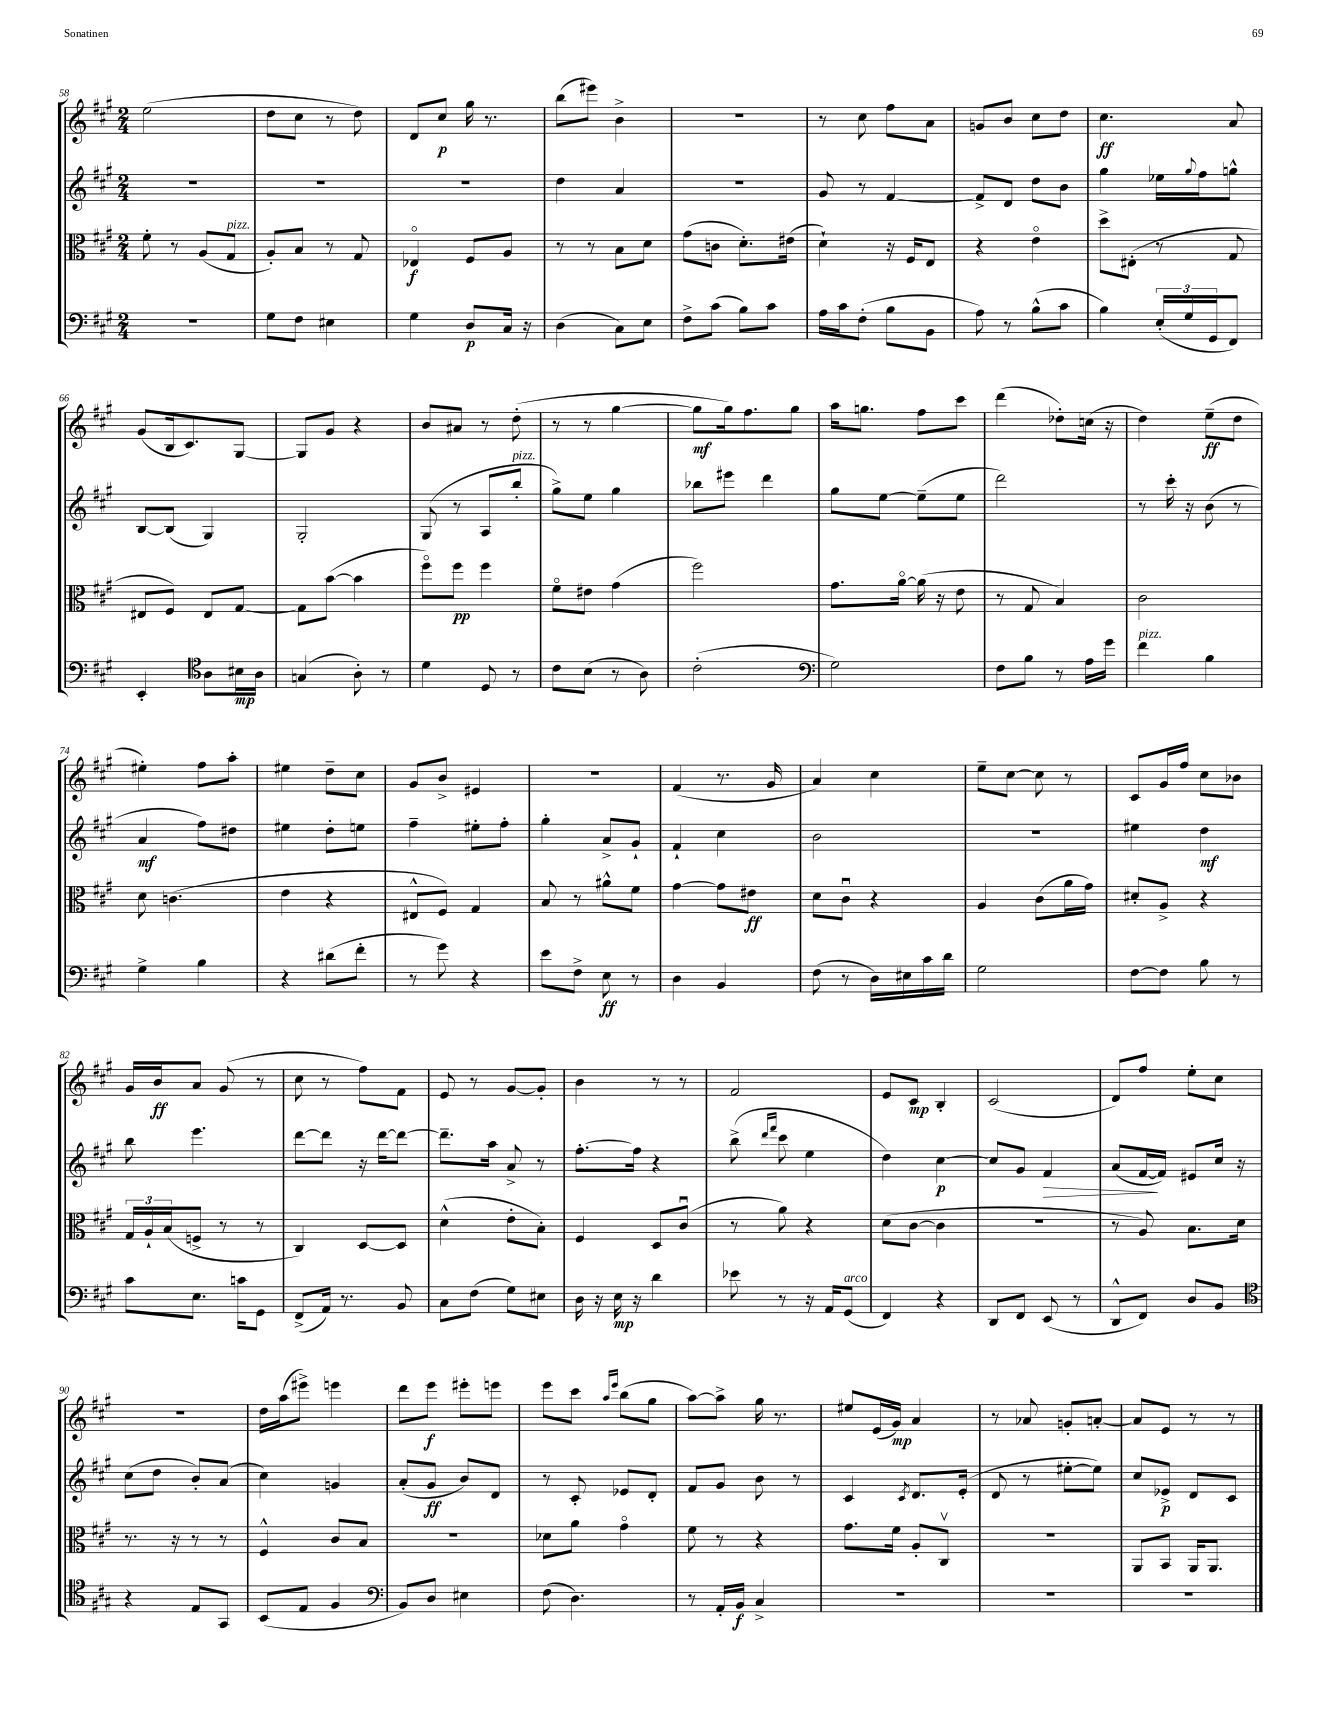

**kern	**dynam	**kern	**dynam	**kern	**dynam	**kern	**dynam
*part4	*part4	*part3	*part3	*part2	*part2	*part1	*part1
*staff4	*staff4	*staff3	*staff3	*staff2	*staff2	*staff1	*staff1
*clefF4	*	*clefC3	*	*clefG2	*	*clefG2	*
*k[f#c#g#]	*	*k[f#c#g#]	*	*k[f#c#g#]	*	*k[f#c#g#]	*
*M2/4	*	*M2/4	*	*M2/4	*	*M2/4	*
=58	=58	=58	=58	=58	=58	=58	=58
2r	.	8f#'\	.	2r	.	(2ee\	.
.	.	8r	.	.	.	.	.
.	.	(8A/L	.	.	.	.	.
!	!	!LO:TX:a:i:t=pizz.	!	!	!	!	!
.	.	8G#/J	.	.	.	.	.
=59	=59	=59	=59	=59	=59	=59	=59
8G#\L	.	8A'/L)	.	2r	.	8dd\L	.
8F#\J	.	8B/J	.	.	.	8cc#\J	.
4E#X\	.	8r	.	.	.	8r	.
.	.	8G#/	.	.	.	8dd\)	.
=60	=60	=60	=60	=60	=60	=60	=60
4G#\	.	4E-X/	f	2r	.	8d/L	.
.	.	.	.	.	.	8cc#/J	p
8D/L	p	8F#/L	.	.	.	16gg#\	.
.	.	.	.	.	.	8.r	.
16C#/Jk	.	8A/J	.	.	.	.	.
16r	.	.	.	.	.	.	.
=61	=61	=61	=61	=61	=61	=61	=61
(4D\	.	8r	.	4dd\	.	(8bb\L	.
.	.	8r	.	.	.	8eee#X\J)	.
8C#\L)	.	8B\L	.	4a/	.	4b^\	.
8E\J	.	8d\J	.	.	.	.	.
=62	=62	=62	=62	=62	=62	=62	=62
8F#^\L	.	(8g#\L	.	2r	.	2r	.
(8c#\J	.	8cn\J	.	.	.	.	.
8B\L)	.	8.d'\L)	.	.	.	.	.
8c#\J	.	.	.	.	.	.	.
.	.	(16e#X\Jk	.	.	.	.	.
=63	=63	=63	=63	=63	=63	=63	=63
16A\LL	.	4d`\)	.	8g#/	.	8r	.
16c#\J	.	.	.	.	.	.	.
(8F#'\J	.	.	.	8r	.	8cc#\	.
8B\L	.	16r	.	[4f#/	.	8ff#\L	.
.	.	16F#/KL	.	.	.	.	.
8BB\J	.	8E/J	.	.	.	8a\J	.
=64	=64	=64	=64	=64	=64	=64	=64
8A\)	.	4r	.	8f#^/L]	.	8gn/L	.
8r	.	.	.	8d/J	.	8b/J	.
(8B^^\L	.	4e\	.	8dd\L	.	8cc#\L	.
8c#\J	.	.	.	8b\J	.	8dd\J	.
=65	=65	=65	=65	=65	=65	=65	=65
4B\)	.	8dd^\L	.	4gg#\	.	4.cc#\	ff
.	.	(8E#X'\J	.	.	.	.	.
(24E'/LL	.	8r	.	16ee-X\LL	.	.	.
24G#/	.	.	.	.	.	.	.
.	.	.	.	8qqgg#/	.	.	.
.	.	.	.	16ff#\J	.	.	.
24GG#/J	.	.	.	.	.	.	.
8FF#/J)	.	8G#/	.	8ggn^^\J	.	8a/	.
!!LO:LB:g=z
=66	=66	=66	=66	=66	=66	=66	=66
4EE'/	.	8E#X/L	.	[8B/L	.	(8g#/L	.
.	.	8F#/J)	.	(8B/J]	.	16B/k	.
.	.	.	.	.	.	8.c#/)	.
*clefC4	*	*	*	*	*	*	*
8A\L	.	8E#/L	.	4G#/)	.	.	.
16B#X\L	mp	[8G#/J	.	.	.	[8G#/J	.
16A\JJ	.	.	.	.	.	.	.
=67	=67	=67	=67	=67	=67	=67	=67
(4Gn/	.	8G#\L]	.	2G#'/	.	8G#/L]	.
.	.	([8b\J	.	.	.	8g#/J	.
8A'\)	.	4b\]	.	.	.	4r	.
8r	.	.	.	.	.	.	.
=68	=68	=68	=68	=68	=68	=68	=68
4d\	.	8ff#\L)	.	(8G#/	.	8b/L	.
.	.	8ff#\J	pp	8r	.	8a#X/J	.
8D/	.	4ff#\	.	8A/L	.	8r	.
!	!	!	!	!LO:TX:a:i:t=pizz.	!	!	!
8r	.	.	.	8bb'/J	.	(8dd'\	.
=69	=69	=69	=69	=69	=69	=69	=69
8c#\L	.	8f#\L	.	8gg#^\L)	.	8r	.
(8B\J	.	8e#X\J	.	8ee\J	.	8r	.
8r	.	(4g#\	.	4gg#\	.	[4gg#\	.
8A\)	.	.	.	.	.	.	.
=70	=70	=70	=70	=70	=70	=70	=70
(2c#'\	.	2ff#\)	.	8bb-X\L	.	8gg#\L]	mf
.	.	.	.	8eee#X\J	.	16gg#\k)	.
.	.	.	.	.	.	8.ff#\	.
.	.	.	.	4ddd\	.	.	.
.	.	.	.	.	.	8gg#\J	.
=71	=71	=71	=71	=71	=71	=71	=71
*clefF4	*	*	*	*	*	*	*
2G#\)	.	8.g#\L	.	8gg#\L	.	16aa\KL	.
.	.	.	.	.	.	8.ggn\J	.
.	.	.	.	[8ee\J	.	.	.
.	.	[16a\Jk	.	.	.	.	.
.	.	(16a\]	.	(8ee~\L]	.	8ff#\L	.
.	.	16r	.	.	.	.	.
.	.	8e\	.	8ee\J	.	8ccc#\J	.
=72	=72	=72	=72	=72	=72	=72	=72
8F#\L	.	8r	.	2ddd\)	.	(4ddd\	.
8B\J	.	8G#/	.	.	.	.	.
8r	.	4B/)	.	.	.	8dd-X'\L)	.
16A\LL	.	.	.	.	.	(16ccn\Jk	.
16g#\JJ	.	.	.	.	.	16r	.
=73	=73	=73	=73	=73	=73	=73	=73
!LO:TX:a:i:t=pizz.	!	!	!	!	!	!	!
4f#\	.	2c#\	.	8r	.	4dd\)	.
.	.	.	.	16ccc#'\	.	.	.
.	.	.	.	16r	.	.	.
4B\	.	.	.	(8b\	.	(8ee~\L	ff
.	.	.	.	8r	.	8dd\J	.
!!LO:LB:g=z
=74	=74	=74	=74	=74	=74	=74	=74
4G#^\	.	8d\	.	4a/	mf	4ee#X'\)	.
.	.	(4.cn\	.	.	.	.	.
4B\	.	.	.	8ff#\L)	.	8ff#\L	.
.	.	.	.	8dd#X\J	.	8aa'\J	.
=75	=75	=75	=75	=75	=75	=75	=75
4r	.	4e\	.	4ee#X\	.	4ee#X\	.
(8d#X\L	.	4r	.	8dd'\L	.	8dd~\L	.
8f#'\J	.	.	.	8een\J	.	8cc#\J	.
=76	=76	=76	=76	=76	=76	=76	=76
8r	.	8E#X^^/L	.	4ff#~\	.	8g#/L	.
8g#\)	.	8F#/J)	.	.	.	8b^/J	.
4r	.	4G#/	.	8ee#X'\L	.	4e#X/	.
.	.	.	.	8ff#'\J	.	.	.
=77	=77	=77	=77	=77	=77	=77	=77
8e\L	.	8B/	.	4gg#'\	.	2r	.
8F#^\J	.	8r	.	.	.	.	.
8E\	ff	8a#X^^\L	.	8a^/L	.	.	.
8r	.	8f#\J	.	8g#`/J	.	.	.
=78	=78	=78	=78	=78	=78	=78	=78
4D\	.	[4g#\	.	4f#`/	.	(4f#/	.
4BB/	.	8g#\L]	.	4cc#\	.	8.r	.
.	.	8e#X\J	ff	.	.	.	.
.	.	.	.	.	.	16g#/	.
=79	=79	=79	=79	=79	=79	=79	=79
(8F#\	.	8d\L	.	2b\	.	4a/)	.
8r	.	8c#u\J	.	.	.	.	.
16D\LL)	.	4r	.	.	.	4cc#\	.
16E#X\	.	.	.	.	.	.	.
16c#\	.	.	.	.	.	.	.
16d\JJ	.	.	.	.	.	.	.
=80	=80	=80	=80	=80	=80	=80	=80
2G#\	.	4A/	.	2r	.	8ee~\L	.
.	.	.	.	.	.	[8cc#\J	.
.	.	(8c#\L	.	.	.	8cc#\]	.
.	.	16a\L	.	.	.	8r	.
.	.	16g#\JJ)	.	.	.	.	.
=81	=81	=81	=81	=81	=81	=81	=81
[8F#\L	.	8d#X'/L	.	4ee#X\	.	8c#/L	.
8F#\J]	.	8A^/J	.	.	.	16g#/L	.
.	.	.	.	.	.	16ff#/JJ	.
8B\	.	4r	.	4dd\	mf	8cc#\L	.
8r	.	.	.	.	.	8b-X\J	.
!!LO:LB:g=z
=82	=82	=82	=82	=82	=82	=82	=82
8c#\L	.	24G#/LL	.	8bb\	.	16g#/LL	.
.	.	24A`/	.	.	.	.	.
.	.	.	.	.	.	16b/J	ff
.	.	(24B/J	.	.	.	.	.
8.E\J	.	8Fn^/J	.	4.eee\	.	8a/J	.
.	.	8r	.	.	.	(8g#/	.
16cn\KL	.	.	.	.	.	.	.
8GG#\J	.	8r	.	.	.	8r	.
=83	=83	=83	=83	=83	=83	=83	=83
(8FF#^/L	.	4C#/)	.	[8ddd\L	.	8cc#\	.
16AA/Jk)	.	.	.	8ddd\J]	.	8r	.
8.r	.	.	.	.	.	.	.
.	.	[8D/L	.	16r	.	8ff#\L)	.
.	.	.	.	[16ddd\KL	.	.	.
8BB/	.	8D/J]	.	8ddd\J_	.	8f#\J	.
=84	=84	=84	=84	=84	=84	=84	=84
8C#\L	.	(4d^^\	.	8.ddd~\L]	.	8e/	.
(8F#\J	.	.	.	.	.	8r	.
.	.	.	.	16aa\Jk	.	.	.
8G#\L)	.	8e'\L	.	8a^/	.	[8g#/L	.
8E#X\J	.	8B'\J)	.	8r	.	8g#'/J]	.
=85	=85	=85	=85	=85	=85	=85	=85
16D\	.	4F#/	.	[8.ff#'\L	.	4b\	.
16r	.	.	.	.	.	.	.
16E\	mp	.	.	.	.	.	.
16r	.	.	.	16ff#\Jk]	.	.	.
4d\	.	8D/L	.	4r	.	8r	.
.	.	(8c#u/J	.	.	.	8r	.
=86	=86	=86	=86	=86	=86	=86	=86
8e-X\	.	8r	.	(8bb^\	.	2f#/	.
.	.	.	.	16qqddd/LL	.	.	.
.	.	.	.	16qqfff#/JJ	.	.	.
8r	.	8a\)	.	8ccc#\	.	.	.
16r	.	4r	.	4ee\	.	.	.
16AA/KL	.	.	.	.	.	.	.
!LO:TX:a:i:t=arco	!	!	!	!	!	!	!
(8GG#/J	.	.	.	.	.	.	.
=87	=87	=87	=87	=87	=87	=87	=87
4FF#/)	.	(8d\L	.	4dd\)	.	8e/L	.
.	.	[8c#\J	.	.	.	8c#/J	mp
4r	.	4c#\]	.	[4cc#\	p	4B'/	.
=88	=88	=88	=88	=88	=88	=88	=88
8DD/L	.	2r	.	8cc#/L]	.	(2c#/	.
8FF#/J	.	.	.	8g#/J	.	.	.
!	!	!	!	!	!LO:HP:b	!	!
(8EE/	.	.	.	4f#/	>	.	.
8r	.	.	.	.	.	.	.
=89	=89	=89	=89	=89	=89	=89	=89
8DD^^/L	.	8r	.	(8a/L	.	8d/L)	.
8FF#/J)	.	8A/)	.	[16f#/L	.	8ff#/J	.
.	.	.	.	16f#/JJ])	]	.	.
8D/L	.	8.B\L	.	8e#X/L	.	8ee'\L	.
8BB/J	.	.	.	16cc#/Jk	.	8cc#\J	.
.	.	16d\Jk	.	16r	.	.	.
!!LO:LB:g=z
=90	=90	=90	=90	=90	=90	=90	=90
*clefC4	*	*	*	*	*	*	*
4r	.	8.r	.	(8cc#\L	.	2r	.
.	.	.	.	8dd\J	.	.	.
.	.	16r	.	.	.	.	.
8E/L	.	8r	.	8b'/L)	.	.	.
8GG#/J	.	8r	.	(8a/J	.	.	.
=91	=91	=91	=91	=91	=91	=91	=91
(8BB/L	.	4F#^^/	.	4cc#\)	.	16dd\LL	.
.	.	.	.	.	.	(16aa\J	.
8E/J	.	.	.	.	.	8eee#X^\J)	.
4F#/	.	8c#/L	.	4gn/	.	4eeen\	.
.	.	8B/J	.	.	.	.	.
=92	=92	=92	=92	=92	=92	=92	=92
*clefF4	*	*	*	*	*	*	*
8BB/L)	.	2r	.	(8a'/L	.	8ddd\L	.
8D/J	.	.	.	8g#/J	ff	8eee\J	f
4E#X\	.	.	.	8b/L)	.	8eee#X'\L	.
.	.	.	.	8d/J	.	8eeen\J	.
=93	=93	=93	=93	=93	=93	=93	=93
(8F#\	.	8d-X\L	.	8r	.	8eee\L	.
4.D\)	.	8a\J	.	8c#'/	.	8ccc#\J	.
.	.	.	.	.	.	16qqaa/LL	.
.	.	.	.	.	.	16qqeee/JJ	.
.	.	4g#\	.	8e-X/L	.	(8bb\L	.
.	.	.	.	8d'/J	.	8gg#\J	.
=94	=94	=94	=94	=94	=94	=94	=94
8r	.	8f#\	.	8f#/L	.	[8aa\L)	.
16AA'/LL	.	8r	.	8g#/J	.	8aa^\J]	.
16BB/JJ	f	.	.	.	.	.	.
4C#^/	.	4r	.	8b\	.	16gg#\	.
.	.	.	.	.	.	8.r	.
.	.	.	.	8r	.	.	.
=95	=95	=95	=95	=95	=95	=95	=95
2r	.	8.g#\L	.	4c#/	.	8ee#X/L	.
.	.	.	.	.	.	(16e/L	.
.	.	16f#\Jk	.	.	.	16g#/JJ)	mp
.	.	.	.	8qc#/	.	.	.
.	.	8A'/L	.	8.d/L	.	4a/	.
.	.	8C#v/J	.	.	.	.	.
.	.	.	.	(16e'/Jk	.	.	.
=96	=96	=96	=96	=96	=96	=96	=96
2r	.	2r	.	8d/	.	8r	.
.	.	.	.	8r	.	8a-X/	.
.	.	.	.	[8ee#X'\L	.	8gn'/L	.
.	.	.	.	8ee#\J])	.	[8an'/J	.
=97	=97	=97	=97	=97	=97	=97	=97
2r	.	8AA/L	.	8cc#/L	.	8a/L]	.
.	.	8BB/J	.	8e-X^/J	p	8e/J	.
.	.	16AA/KL	.	8d/L	.	8r	.
.	.	8.AA/J	.	.	.	.	.
.	.	.	.	8c#/J	.	8r	.
==	==	==	==	==	==	==	==
*-	*-	*-	*-	*-	*-	*-	*-
